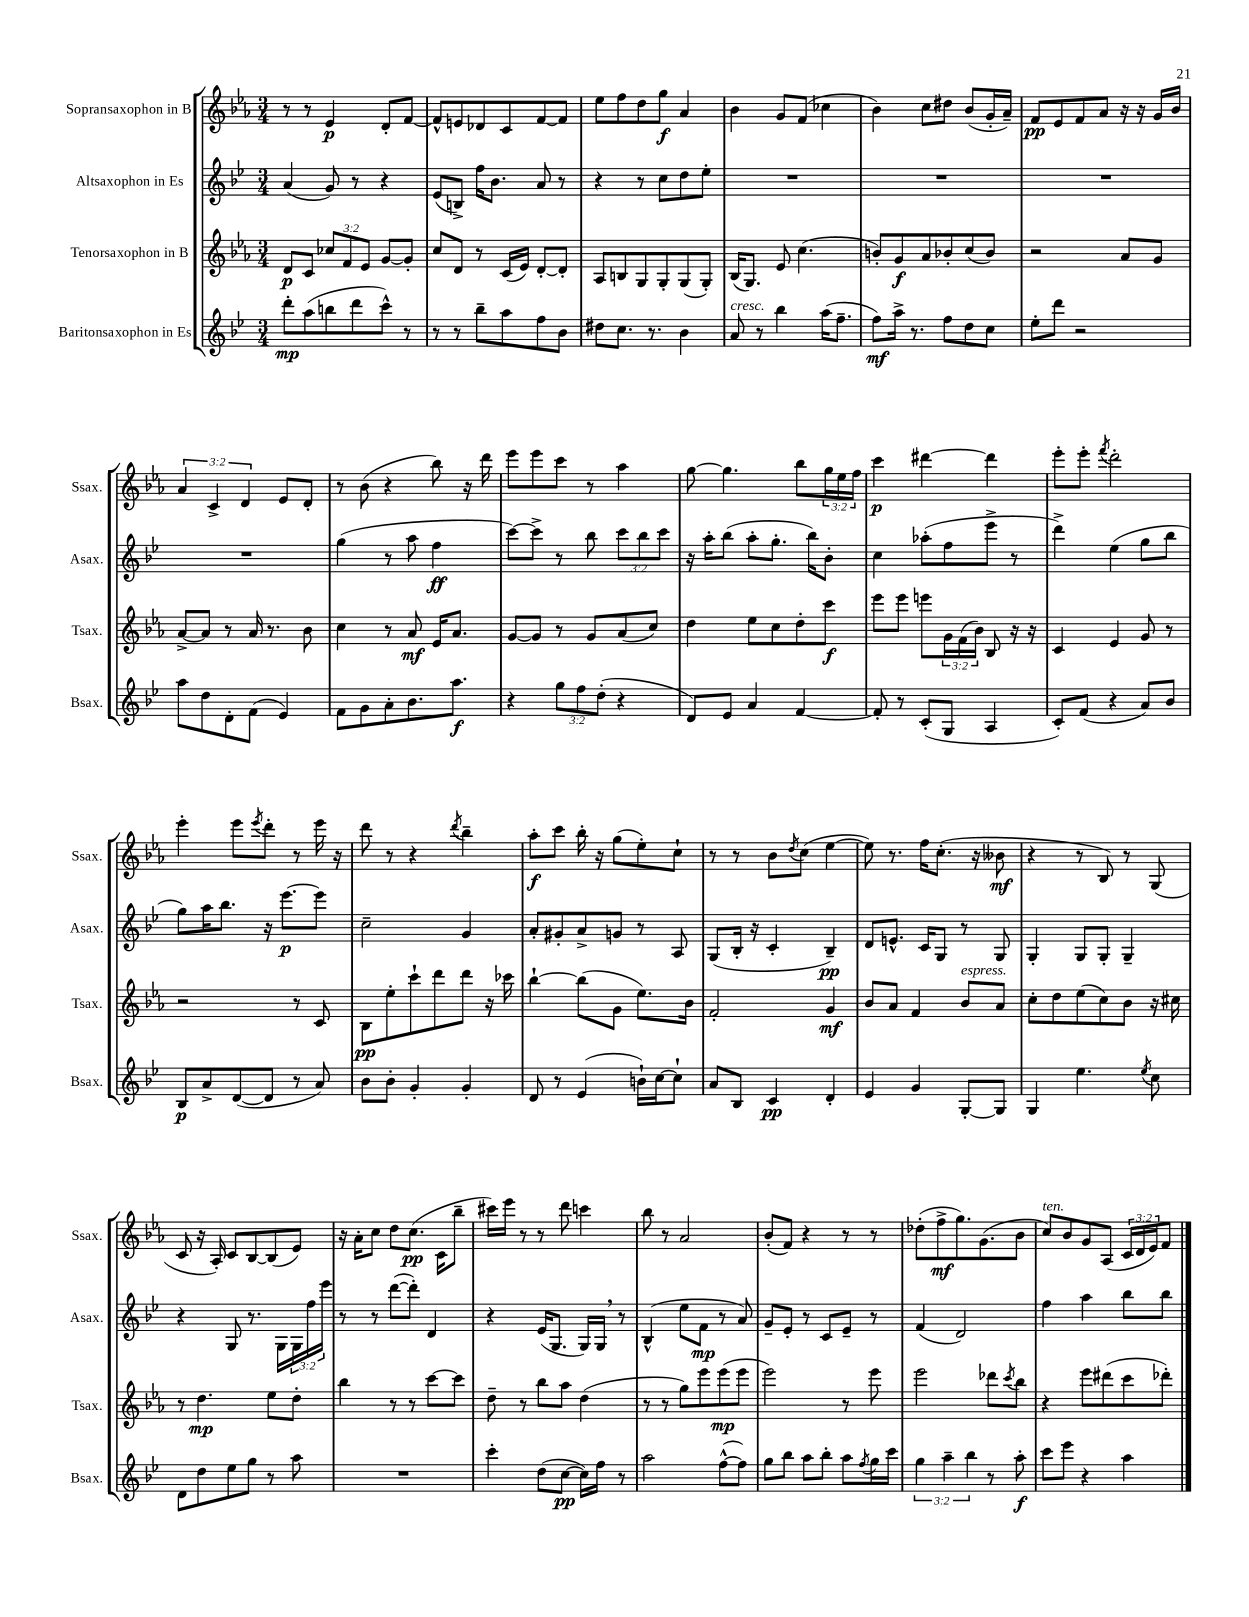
<<
\new StaffGroup <<
\new Staff = "s0" \with { instrumentName = "Sopransaxophon in B" shortInstrumentName = "Ssax." } {
    \clef treble \key ees \major \numericTimeSignature \time 3/4 \override Staff.TupletNumber.text = #tuplet-number::calc-fraction-text
    r8 r8 ees'4\p d'8-. f'8~ |
    f'8-^ e'8 des'8 c'8 f'8~ f'8 |
    ees''8 f''8 d''8 g''8\f aes'4 |
    bes'4 g'8 f'8( ces''4 |
    bes'4) c''8 dis''8 bes'8( g'16-. aes'16--) |
    f'8\pp ees'8 f'8 aes'8 r16 r16 g'16 bes'16 |
    \tuplet 3/2 { aes'4 c'4-> d'4 } ees'8 d'8-. |
    r8 bes'8( r4 bes''8) r16 d'''16 |
    ees'''8 ees'''8 c'''8 r8 aes''4 |
    g''8~ g''4. bes''8 \tuplet 3/2 { g''16 ees''16 f''16 } |
    c'''4\p dis'''4~ dis'''4 |
    ees'''8-. ees'''8-. \acciaccatura { f'''8 } d'''2-. |
    ees'''4-. ees'''8 \acciaccatura { ees'''8 } d'''8-. r8 ees'''16 r16 |
    d'''8 r8 r4 \acciaccatura { d'''8 } bes''4-- |
    aes''8-.\f c'''8 bes''16-. r16 g''8( ees''8-.) c''8-! |
    r8 r8 bes'8 \acciaccatura { d''8 } c''8( ees''4~ |
    ees''8) r8. f''16 c''8.-.( r16 beses'8\mf |
    r4 r8 bes8) r8 g8( |
    c'8 r16 aes16-.) c'8 bes8~ bes8( ees'8) |
    r16 aes'16-. c''8 d''8 c''8.\pp( c'16 bes''8-- |
    cis'''16) ees'''16 r8 r8 d'''8 c'''4 |
    bes''8 r8 aes'2 |
    bes'8-.( f'8) r4 r8 r8 |
    des''8-.( f''8->\mf g''8.) g'8.( bes'8 |
    c''8^\markup { \italic "ten." }) bes'8 g'8 aes8( \tuplet 3/2 { c'16 d'16 ees'16) } f'8 \bar "|." |
}
\new Staff = "s1" \with { instrumentName = "Altsaxophon in Es" shortInstrumentName = "Asax." } {
    \clef treble \key bes \major \numericTimeSignature \time 3/4 \override Staff.TupletNumber.text = #tuplet-number::calc-fraction-text
    a'4( g'8) r8 r4 |
    ees'8( b8->) f''16 bes'8. a'8 r8 |
    r4 r8 c''8 d''8 ees''8-. |
    R2. |
    R2. |
    R2. |
    R2. |
    g''4( r8 a''8 f''4\ff |
    c'''8~) c'''8-> r8 bes''8 \tuplet 3/2 { c'''8 bes''8 c'''8 } |
    r16 a''16-. bes''8( a''8-. g''8.-. bes''16) bes'8-. |
    c''4 aes''8-.( f''8 ees'''8-> r8 |
    d'''4->) ees''4( g''8 bes''8 |
    g''8) a''16 bes''8. r16 ees'''8.~\p ees'''8 |
    c''2-- g'4 |
    a'8-. gis'8-. a'8-> g'8 r8 a8 |
    g8( bes16-. r16 c'4-. bes4--\pp) |
    d'8 e'8.-^ c'16 g8 r8 g8 |
    g4-. g8 g8-. g4-- |
    r4 g8 r8. g16 \tuplet 3/2 { g16 f''16 ees'''16 } |
    r8 r8 d'''8~( d'''8-.) d'4 |
    r4 ees'16( g8. g16) g16 \breathe r8 |
    bes4-^( ees''8 f'8\mp r8 a'8) |
    g'8-- ees'8-. r8 c'8 ees'8-- r8 |
    f'4( d'2) |
    f''4 a''4 bes''8 bes''8 \bar "|." |
}
\new Staff = "s2" \with { instrumentName = "Tenorsaxophon in B" shortInstrumentName = "Tsax." } {
    \clef treble \key ees \major \numericTimeSignature \time 3/4 \override Staff.TupletNumber.text = #tuplet-number::calc-fraction-text
    d'8\p c'8 \tuplet 3/2 { ces''8 f'8 ees'8 } g'8~ g'8-. |
    c''8 d'8 r8 c'16( ees'16) d'8~-. d'8-. |
    aes8 b8 g8 g8-. g8( g8-.) |
    bes16( g8.) ees'8 c''4.( |
    b'8-.) g'8\f aes'8 bes'8-. c''8( bes'8) |
    r2 aes'8 g'8 |
    aes'8~-> aes'8 r8 aes'16 r8. bes'8 |
    c''4 r8 aes'8\mf ees'16 aes'8. |
    g'8~ g'8 r8 g'8 aes'8( c''8) |
    d''4 ees''8 c''8 d''8-. c'''8\f |
    ees'''8 ees'''8 e'''8 \tuplet 3/2 { g'16 f'16( bes'16) } bes8 r16 r16 |
    c'4 ees'4 g'8 r8 |
    r2 r8 c'8 |
    bes8\pp ees''8-. c'''8-! d'''8 d'''8 r16 ces'''16 |
    bes''4~-! bes''8( g'8 ees''8.) bes'16 |
    f'2-. g'4\mf |
    bes'8 aes'8 f'4 bes'8^\markup { \italic "espress." } aes'8 |
    c''8-. d''8 ees''8( c''8) bes'8 r16 cis''16 |
    r8 d''4.\mp ees''8 d''8-. |
    bes''4 r8 r8 c'''8~ c'''8 |
    d''8-- r8 bes''8 aes''8 d''4( |
    r8 r8 g''8) ees'''8 ees'''8\mp( ees'''8 |
    ees'''2) r8 ees'''8 |
    ees'''2 des'''8 \acciaccatura { c'''8 } bes''8 |
    r4 ees'''8 dis'''8( c'''8 des'''8-.) \bar "|." |
}
\new Staff = "s3" \with { instrumentName = "Baritonsaxophon in Es" shortInstrumentName = "Bsax." } {
    \clef treble \key bes \major \numericTimeSignature \time 3/4 \override Staff.TupletNumber.text = #tuplet-number::calc-fraction-text
    d'''8-.\mp a''8( b''8 d'''8 c'''8-^) r8 |
    r8 r8 bes''8-- a''8 f''8 bes'8 |
    dis''8 c''8. r8. bes'4 |
    a'8^\markup { \italic "cresc." } r8 bes''4 a''16( f''8.-- |
    f''8\mf) a''16-> r8. f''8 d''8 c''8 |
    ees''8-. d'''8 r2 |
    a''8 d''8 d'8-. f'8( ees'4) |
    f'8 g'8 a'8-. bes'8. a''8.\f |
    r4 \tuplet 3/2 { g''8 f''8 d''8-.( } r4 |
    d'8) ees'8 a'4 f'4~ |
    f'8-. r8 c'8-.( g8 a4 |
    c'8-.) f'8( r4 a'8) bes'8 |
    bes8\p a'8-> d'8~( d'8 r8 a'8) |
    bes'8 bes'8-. g'4-. g'4-. |
    d'8 r8 ees'4( b'16-!) c''16~ c''8-! |
    a'8 bes8 c'4\pp d'4-. |
    ees'4 g'4 g8~-. g8 |
    g4 ees''4. \acciaccatura { ees''8 } c''8 |
    d'8 d''8 ees''8 g''8 r8 a''8 |
    R2. |
    c'''4-. d''8( c''8~\pp c''16) f''16 r8 |
    a''2 f''8~-^( f''8) |
    g''8 bes''8 a''8 bes''8-. a''8 \acciaccatura { f''8 } g''16 c'''16 |
    \tuplet 3/2 { g''4 a''4-- bes''4 } r8 a''8-.\f |
    c'''8 ees'''8 r4 a''4 \bar "|." |
}
>>
>>
\layout { \context { \Score \remove "Bar_number_engraver" } }
